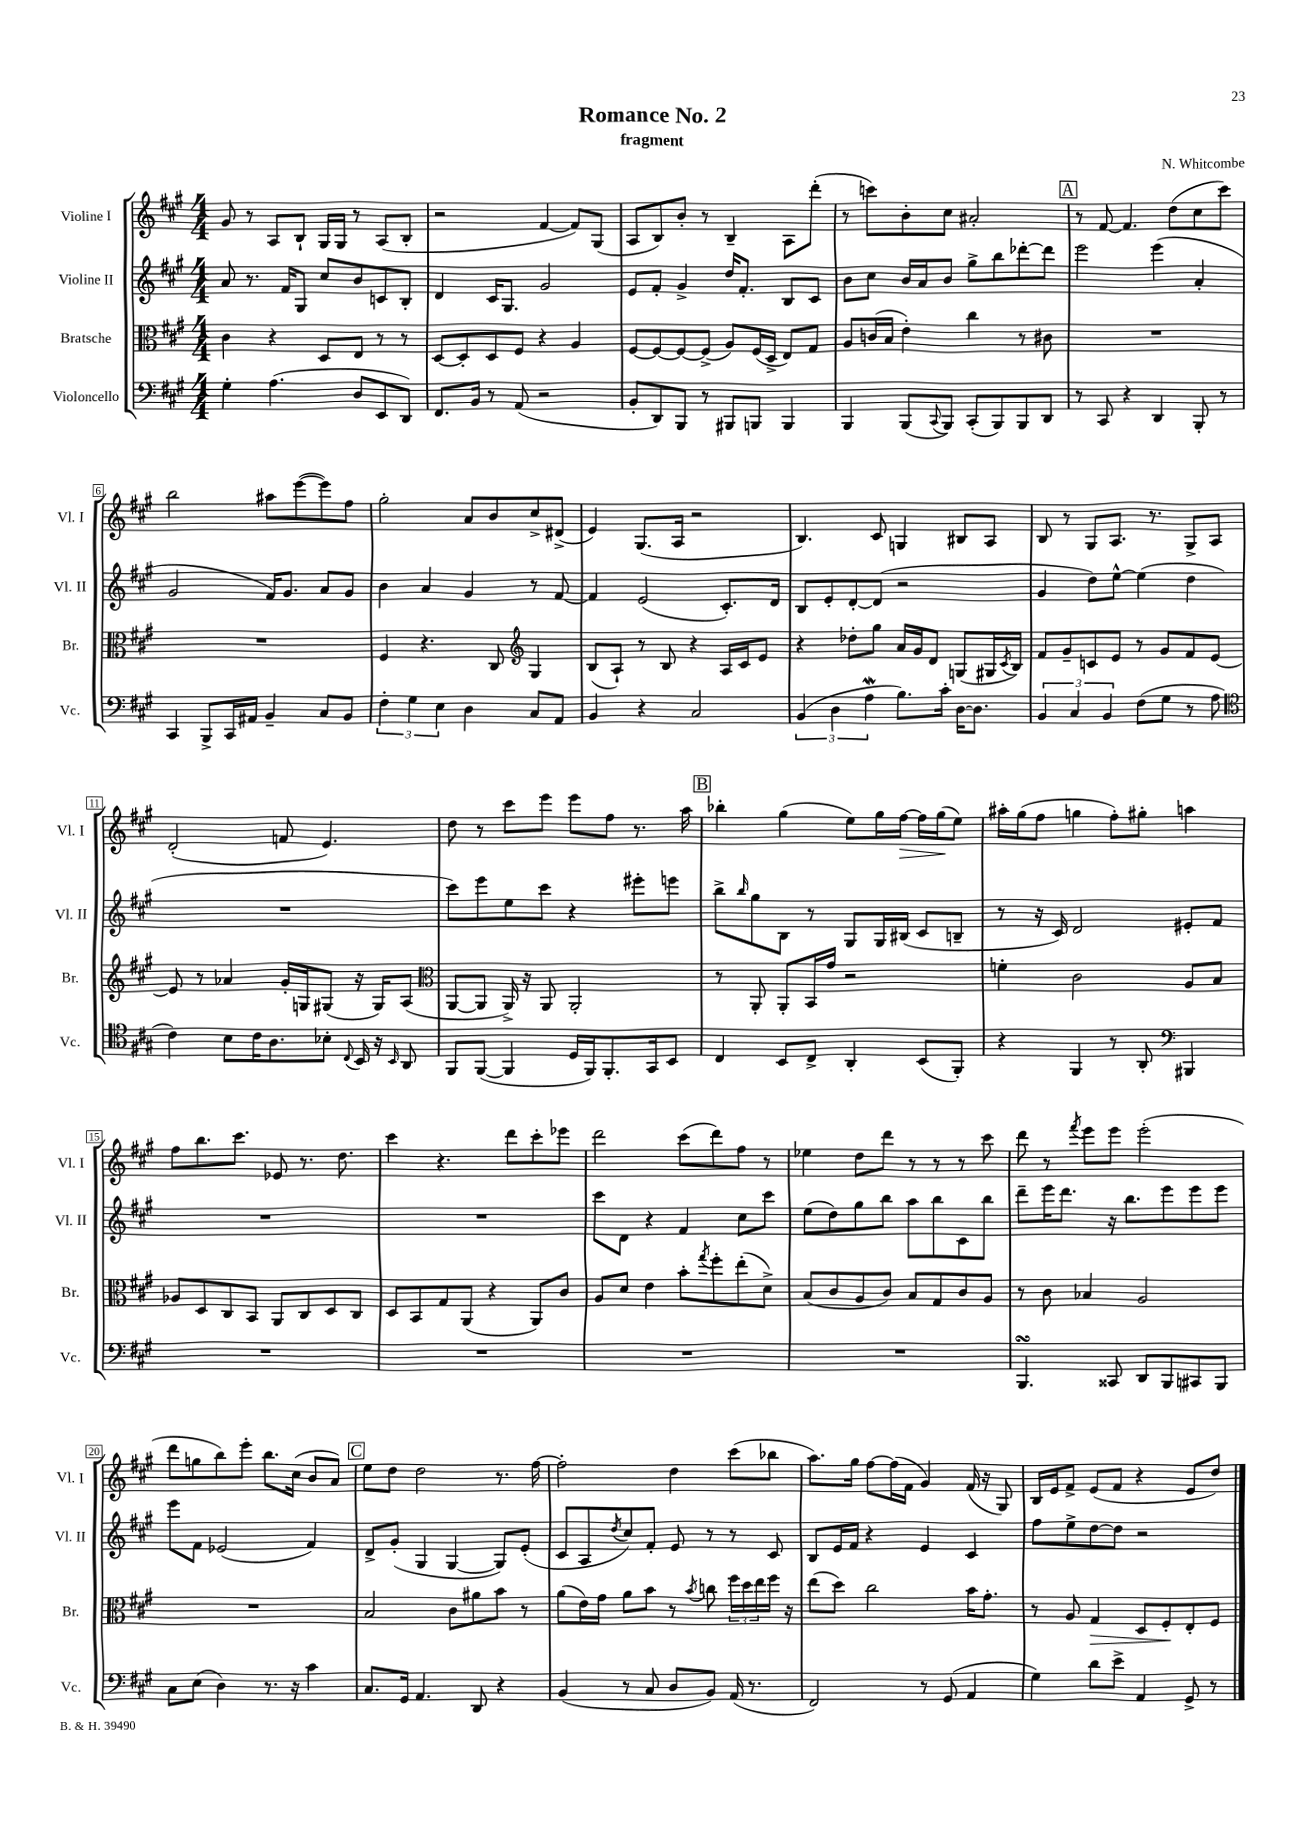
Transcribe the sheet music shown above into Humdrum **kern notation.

**kern	**kern	**dynam	**kern	**kern	**dynam
*part4	*part3	*part3	*part2	*part1	*part1
*staff4	*staff3	*staff3	*staff2	*staff1	*staff1
*I"Violoncello	*I"Bratsche	*	*I"Violine II	*I"Violine I	*
*I'Vc.	*I'Br.	*	*I'Vl. II	*I'Vl. I	*
*clefF4	*clefC3	*	*clefG2	*clefG2	*
*k[f#c#g#]	*k[f#c#g#]	*	*k[f#c#g#]	*k[f#c#g#]	*
*M4/4	*M4/4	*	*M4/4	*M4/4	*
=1	=1	=1	=1	=1	=1
4G#'\	4c#\	.	8a/	8g#/	.
.	.	.	8.r	8r	.
(4.A\	4r	.	.	8A/L	.
.	.	.	16f#/KL	.	.
.	.	.	8G#/J	8B`/J	.
.	8D/L	.	8cc#/L	16G#/LL	.
.	.	.	.	16G#/JJ	.
8D/L	8E/J	.	8b/	8r	.
8EE/	8r	.	8cn/	(8A/L	.
8DD/J)	8r	.	8B'/J	8B'/J	.
=2	=2	=2	=2	=2	=2
8.FF#/L	[8D/L	.	4d/	2r	.
.	8D'/]	.	.	.	.
16BB/Jk	.	.	.	.	.
8r	8D/	.	16c#/KL	.	.
.	.	.	8.G#/J	.	.
(8AA/	8F#/J	.	.	.	.
2r	4r	.	2g#/	[4f#/	.
.	4A/	.	.	8f#/L])	.
.	.	.	.	(8G#/J	.
=3	=3	=3	=3	=3	=3
8BB'/L	[8F#/L	.	8e/L	8A/L	.
8DD/)	8F#/_	.	8f#'/J	8B/)	.
8BBB/J	8F#/_	.	4g#^/	8b'/J	.
8r	(8F#^/J]	.	.	8r	.
8BBB#X/L	8A/L)	.	16dd/KL	4B~/	.
.	.	.	8.f#'/J	.	.
8BBBn/J	(16F#/L	.	.	.	.
.	16D^/JJ	.	.	.	.
4BBB/	8E/L)	.	8B/L	8A\L	.
.	8G#/J	.	8c#/J	(8ddd'\J	.
=4	=4	=4	=4	=4	=4
4BBB/	8A/L	.	8b\L	8r	.
.	(16cn/L	.	8cc#\J	8cccn\L)	.
.	16B/JJ	.	.	.	.
(8BBB/L	4e'\)	.	16b/LL	8b'\	.
.	.	.	16a/J	.	.
8qqCC#/	.	.	.	.	.
8BBB/J)	.	.	8b/J	8cc#\J	.
(8CC#'/L	4cc#\	.	8gg#^\L	2a#X'/	.
8BBB/)	.	.	8bb\	.	.
8BBB/	8r	.	[8ddd-X'\	.	.
8DD/J	8c#X\	.	8ddd-\J]	.	.
!!LO:REH:place=s1:t=A
=5	=5	=5	=5	=5	=5
8r	1r	.	2eee\	8r	.
8CC#/	.	.	.	[8f#/	.
4r	.	.	.	4.f#/]	.
4DD/	.	.	(4eee\	.	.
.	.	.	.	(8dd\L	.
8BBB'/	.	.	4a'/	8cc#\	.
8r	.	.	.	8ccc#\J)	.
!!LO:LB:g=z
=6	=6	=6	=6	=6	=6
4CC#/	1r	.	2g#/	2bb\	.
8BBB^/L	.	.	.	.	.
16CC#/L	.	.	.	.	.
16AA#X/JJ	.	.	.	.	.
4BB~/	.	.	16f#/KL)	8aa#X\L	.
.	.	.	8.g#/J	.	.
.	.	.	.	([8eee\	.
8C#/L	.	.	8a/L	8eee\])	.
8BB/J	.	.	8g#/J	8ff#\J	.
=7	=7	=7	=7	=7	=7
6F#'\	4F#/	.	4b\	2gg#'\	.
6G#\	.	.	.	.	.
.	4.r	.	4a/	.	.
6E\	.	.	.	.	.
4D\	.	.	4g#/	8a/L	.
.	8C#/	.	.	8b/	.
*	*clefG2	*	*	*	*
8C#/L	4G#/	.	8r	8cc#^/	.
8AA/J	.	.	[8f#/	(8d#X^/J	.
=8	=8	=8	=8	=8	=8
4BB/	(8B/L	.	4f#/]	4e/)	.
.	8A`/J)	.	.	.	.
4r	8r	.	(2e/	(8.G#/L	.
.	8B/	.	.	.	.
.	.	.	.	16A/Jk	.
2C#/	4r	.	.	2r	.
.	16A/LL	.	8.c#'/L)	.	.
.	16c#/J	.	.	.	.
.	8e/J	.	.	.	.
.	.	.	16d/Jk	.	.
=9	=9	=9	=9	=9	=9
(6BB/	4r	.	8B/L	4.B/)	.
.	.	.	8e'/	.	.
6D\	.	.	.	.	.
.	8dd-X'\L	.	[8d'/	.	.
6Aw\	.	.	.	.	.
.	8gg#\J	.	(8d/J]	8c#/	.
8.B\L)	16a/LL	.	2r	4Gn/	.
.	16g#/J	.	.	.	.
.	8d/J	.	.	.	.
16c#'\Jk	.	.	.	.	.
[16D\KL	(8Gn/L	.	.	8B#X/L	.
8.D\J]	.	.	.	.	.
.	16G#X/L	.	.	8A/J	.
.	8qc#/	.	.	.	.
.	16B/JJ)	.	.	.	.
=10	=10	=10	=10	=10	=10
6BB/	8f#/L	.	4g#/	8B/	.
.	8g#~/	.	.	8r	.
6C#/	.	.	.	.	.
.	8cn/	.	8dd\L)	8G#/L	.
6BB/	.	.	.	.	.
.	8e/J	.	[8ee^^\J	8.A/J	.
(8F#\L	8r	.	(4ee\]	.	.
.	.	.	.	8.r	.
8G#\J	8g#/L	.	.	.	.
8r	8f#/	.	4dd\	8G#^/L	.
8A\	[8e/J	.	.	8A/J	.
!!LO:LB:g=z
=11	=11	=11	=11	=11	=11
*clefC4	*	*	*	*	*
4c#\)	8e/]	.	1r	(2d'/	.
.	8r	.	.	.	.
8B\L	4a-X/	.	.	.	.
16c#\K	.	.	.	.	.
8.A\	.	.	.	.	.
.	16g#'/LL	.	.	8fn/	.
.	16Gn/J	.	.	.	.
8B-X'\J	(8G#X/J	.	.	4.e/)	.
8qqC#/	.	.	.	.	.
16BB/	16r	.	.	.	.
16r	16G#/KL)	.	.	.	.
16qqBB/	.	.	.	.	.
8AA/	(8A/J	.	.	.	.
=12	=12	=12	=12	=12	=12
*	*clefC3	*	*	*	*
8FF#/L	[8AA/L	.	8ccc#\L)	8dd\	.
([8FF#/J	8AA/J]	.	8eee\	8r	.
4FF#/]	16AA^/)	.	8ee\	8ccc#\L	.
.	16r	.	.	.	.
.	8AA/	.	8ccc#\J	8eee\J	.
16D/LL	2AA'/	.	4r	8eee\L	.
16FF#/J)	.	.	.	.	.
8.FF#'/	.	.	.	8ff#\J	.
.	.	.	8eee#X'\L	8.r	.
16GG#/k	.	.	.	.	.
8BB/J	.	.	8eeen\J	.	.
.	.	.	.	16aa\	.
!!LO:REH:place=s1:t=B
=13	=13	=13	=13	=13	=13
4C#/	8r	.	8bb^\L	4bb-X'\	.
.	.	.	16qqbb/	.	.
.	8AA'/	.	8gg#\	.	.
8BB/L	8AA'/L	.	8B\J	(4gg#\	.
8C#^/J	16BB/L	.	8r	.	.
.	16g#/JJ	.	.	.	.
4AA'/	2r	.	8G#/L	8ee\L)	.
.	.	.	16G#/L	16gg#\L	.
!	!	!	!	!	!LO:HP:b
.	.	.	(16B#X/JJ	[16ff#\JJ	>
(8BB/L	.	.	8c#/L	16ff#\LL]	.
.	.	.	.	(16gg#\J	.
8FF#'/J)	.	.	8Bn~/J	8ee\J)	]
=14	=14	=14	=14	=14	=14
4r	4fn'\	.	8r	16aa#X'\LL	.
.	.	.	.	(16gg#\J	.
.	.	.	16r	8ff#\J	.
.	.	.	16c#/)	.	.
4FF#/	2c#\	.	2d/	4ggn\	.
8r	.	.	.	8ff#'\L)	.
8AA'/	.	.	.	8gg#X'\J	.
*clefF4	*	*	*	*	*
4BBB#X/	8A/L	.	8e#X'/L	4aan\	.
.	8B/J	.	8f#/J	.	.
!!LO:LB:g=z
=15	=15	=15	=15	=15	=15
1r	8A-X/L	.	1r	8ff#\L	.
.	8D/	.	.	8.bb\	.
.	8C#/	.	.	.	.
.	.	.	.	8.ccc#\J	.
.	8BB/J	.	.	.	.
.	8AA/L	.	.	8e-X/	.
.	8C#/	.	.	8.r	.
.	8D/	.	.	.	.
.	.	.	.	8.dd\	.
.	8C#/J	.	.	.	.
=16	=16	=16	=16	=16	=16
1r	8D/L	.	1r	4ccc#\	.
.	8BB/	.	.	.	.
.	8G#/	.	.	4.r	.
.	(8AA/J	.	.	.	.
.	4r	.	.	.	.
.	.	.	.	8ddd\L	.
.	8AA/L)	.	.	8ccc#'\	.
.	8c#/J	.	.	8eee-X\J	.
=17	=17	=17	=17	=17	=17
1r	8A/L	.	8ccc#\L	2ddd\	.
.	8d/J	.	8d\J	.	.
.	4e\	.	4r	.	.
.	8b'\L	.	4f#/	(8ccc#\L	.
.	8qgg#/	.	.	.	.
.	8ff#'\	.	.	8ddd\)	.
.	(8ee'\	.	8cc#\L	8ff#\J	.
.	8d^\J)	.	8ccc#\J	8r	.
=18	=18	=18	=18	=18	=18
1r	(8B/L	.	(8ee\L	4ee-X\	.
.	8c#/	.	8dd\)	.	.
.	8A/	.	8gg#\	8dd\L	.
.	8c#/J)	.	8bb\J	8ddd\J	.
.	8B/L	.	8aa\L	8r	.
.	8G#/	.	8bb\	8r	.
.	8c#/	.	8c#\	8r	.
.	8A/J	.	8bb\J	8ccc#\	.
=19	=19	=19	=19	=19	=19
4.BBBsSSS/	8r	.	8ddd~\L	8ddd\	.
.	8c#\	.	16eee\K	8r	.
.	.	.	8.ddd\J	.	.
.	.	.	.	8qfff#/	.
.	4B-X/	.	.	8eee\L	.
8CC##X/	.	.	16r	8eee\J	.
.	.	.	8.bb\L	.	.
8DD/L	2A/	.	.	(2eee'\	.
8BBB/	.	.	8eee\	.	.
8CC#X/	.	.	8eee\	.	.
8BBB/J	.	.	8eee\J	.	.
!!LO:LB:g=z
=20	=20	=20	=20	=20	=20
8C#\L	1r	.	8eee\L	8ddd\L	.
(8E\J	.	.	8f#\J	8ggn\	.
4D\)	.	.	(2e-X/	8bb\)	.
.	.	.	.	8eee'\J	.
8.r	.	.	.	8.bb\L	.
16r	.	.	.	(16cc#\Jk	.
4c#\	.	.	4f#/)	8b/L	.
.	.	.	.	8a/J)	.
!!LO:REH:place=s1:t=C
=21	=21	=21	=21	=21	=21
8.C#/L	2B/	.	8d^/L	8ee\L	.
.	.	.	(8g#'/J	8dd\J	.
16GG#/Jk	.	.	.	.	.
4.AA/	.	.	4G#/	2dd\	.
.	8c#\L	.	[4G#/	.	.
8DD/	8a#X\	.	.	.	.
4r	8b\J	.	8G#/L])	8.r	.
.	8r	.	(8e'/J	.	.
.	.	.	.	[16ff#\	.
=22	=22	=22	=22	=22	=22
(4BB/	(8a\L	.	8c#/L	2ff#'\]	.
.	16e\L)	.	8A/	.	.
.	16g#\JJ	.	.	.	.
.	.	.	8qdd/	.	.
8r	8a\L	.	8cc#/)	.	.
8C#/	8b\J	.	8f#'/J	.	.
8D/L	8r	.	8e/	4dd\	.
.	8qb/	.	.	.	.
8BB/J)	8ccn\	.	8r	.	.
(16AA/	24ff#\LL	.	8r	(8ccc#\L	.
.	24dd\	.	.	.	.
8.r	.	.	.	.	.
.	24ee\	.	.	.	.
.	16ff#\JJ	.	8c#/	8bb-X\J	.
.	16r	.	.	.	.
=23	=23	=23	=23	=23	=23
2FF#/)	(8ee\L	.	8B/L	8.aa\L)	.
.	8dd\J)	.	16e/L	.	.
.	.	.	16f#/JJ	16gg#\Jk	.
.	2cc#\	.	4r	[8ff#\L	.
.	.	.	.	(16ff#\L]	.
.	.	.	.	16f#\JJ	.
8r	.	.	4e/	4g#/)	.
(8GG#/	.	.	.	.	.
4AA/	16b\KL	.	4c#/	(16f#/	.
.	8.g#'\J	.	.	16r	.
.	.	.	.	8G#/)	.
=24	=24	=24	=24	=24	=24
4G#\)	8r	.	8ff#\L	16B/LL	.
.	.	.	.	16e/J	.
.	8A/	.	8ee^\	8f#^/J	.
!	!	!LO:HP:b	!	!	!
8d\L	4G#/	>	[8dd\	(8e/L	.
8e^\J	.	.	8dd\J]	8f#/J	.
4AA/	8D/L	.	2r	4r	.
.	8F#'/	.	.	.	.
8GG#^/	8E'/	]	.	8e/L	.
8r	8F#/J	.	.	8dd/J)	.
==	==	==	==	==	==
*-	*-	*-	*-	*-	*-
